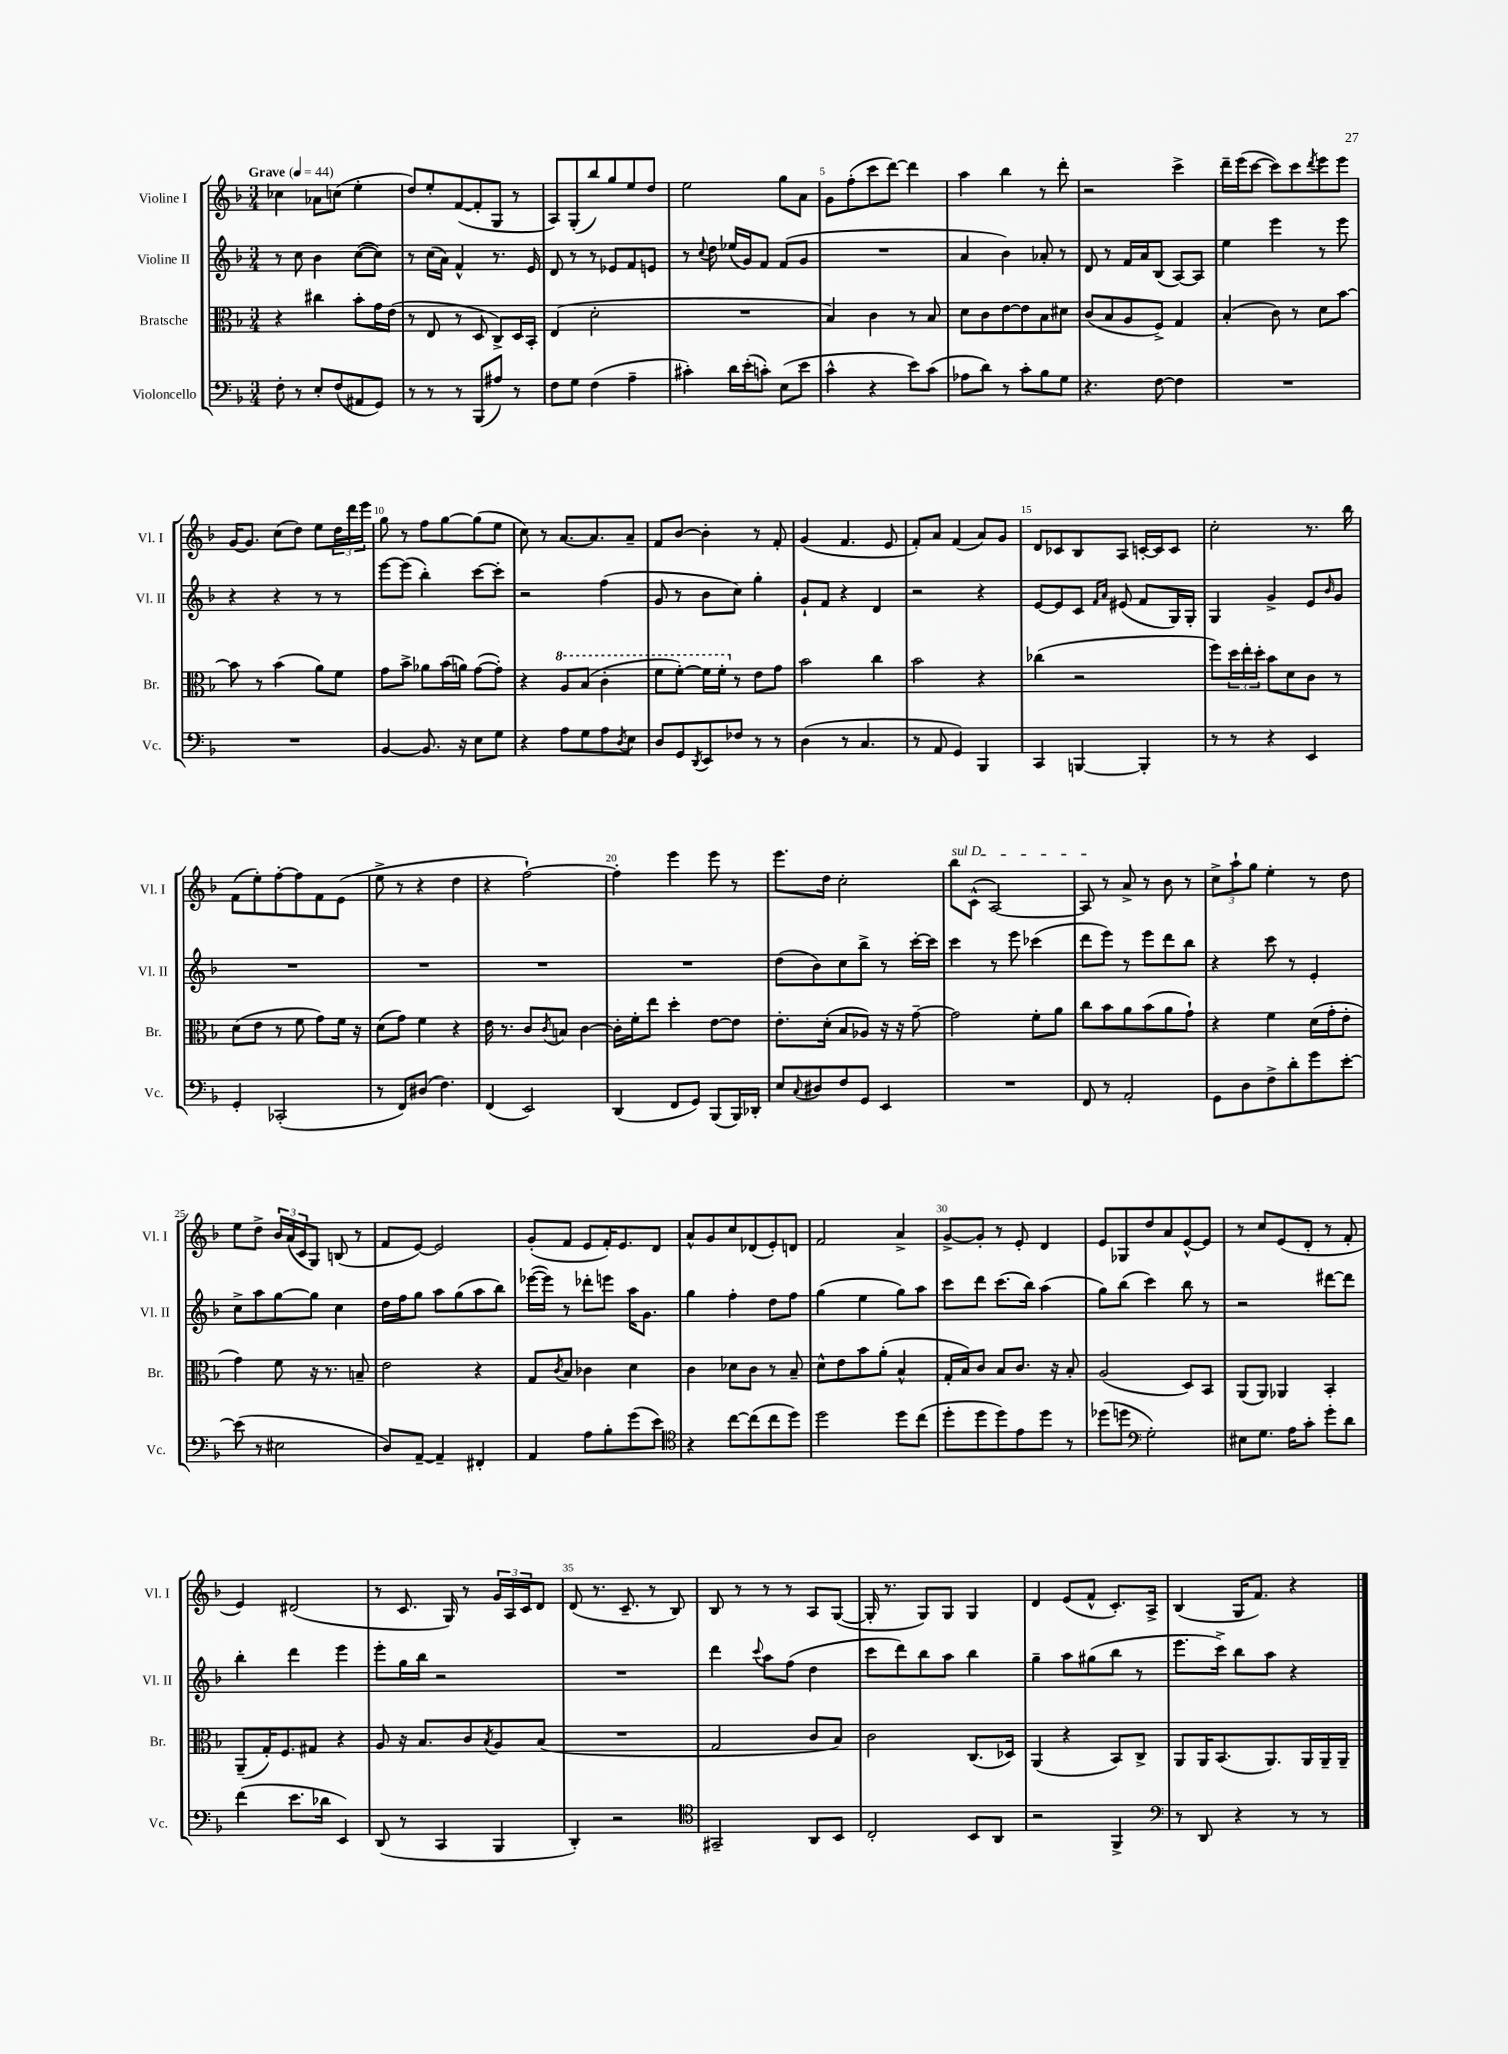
<<
\new StaffGroup <<
\new Staff = "s0" \with { instrumentName = "Violine I" shortInstrumentName = "Vl. I" } {
    \clef treble \key f \major \numericTimeSignature \time 3/4 \tempo "Grave" 4 = 44
    ces''4 aes'8 c''8( e''4-. |
    d''8) e''8-. f'8~( f'8-. g8 r8 |
    a8) g8-.( bes''8) g''8 e''8 d''8 |
    e''2 g''8 a'8 |
    g'8 f''8-.( c'''8 d'''8~) d'''4 |
    a''4 bes''4 r8 d'''8-. |
    r2 c'''4-> |
    d'''16-- e'''16( c'''8~ c'''8) c'''8 \acciaccatura { d'''8 } e'''8 e'''8 |
    g'16~ g'8. c''8( d''8) e''8 \tuplet 3/2 { d''16 d'''16 e'''16 } |
    g''8 r8 f''8 g''8~ g''8( e''8 |
    c''8) r8 a'8.~ a'8. a'8-- |
    f'8 bes'8~ bes'4-. r8 f'8-. |
    g'4( f'4. e'8 |
    f'8-.) a'8 f'4( a'8) g'8 |
    d'8 ces'8 bes8 a8 c'16~-. c'16 c'8 |
    c''2-. r8. bes''16 |
    f'8( e''8-.) f''8~-. f''8 f'8 e'8( |
    e''8-> r8 r4 d''4 |
    r4 f''2~-!) |
    f''4-. e'''4 e'''8 r8 |
    e'''8. d''16 c''2-. |
    \once \override TextSpanner.bound-details.left.text = \markup { \italic "sul D" } bes''8\startTextSpan c'8-^( a2~) |
    a8\stopTextSpan r8 a'8-> r8 bes'8 r8 |
    \tuplet 3/2 { c''8-> a''8-! g''8 } e''4-. r8 d''8 |
    e''8 d''8-> \tuplet 3/2 { bes'16 a'16( c'16 } g8) b8( r8 |
    f'8 e'8~) e'2 |
    g'8-.( f'8 e'8 f'16-.) e'8. d'8 |
    a'8-^ g'8 c''8 des'8( e'8-.) d'8 |
    f'2 a'4-> |
    g'8~-> g'8-. r8 e'8-. d'4 |
    e'8 ges8 d''8 a'8 e'8~-^ e'8 |
    r8 c''8 e'8( d'8-. r8 f'8-. |
    e'4) dis'2( |
    r8 c'8. g16) r8 \tuplet 3/2 { g'16 a16 c'16 } d'8 |
    d'8( r8. c'8.-- r8 bes8) |
    bes8 r8 r8 r8 a8 g8~( |
    g16-. r8. g8) g8 g4 |
    d'4 e'8( f'8-^ c'8.-.) a16-> |
    bes4( g16 f'8.) r4 \bar "|." |
}
\new Staff = "s1" \with { instrumentName = "Violine II" shortInstrumentName = "Vl. II" } {
    \clef treble \key f \major \numericTimeSignature \time 3/4
    r8 c''8 bes'4 c''8~( c''8) |
    r8 c''16( a'16) f'4-^ r8. e'16 |
    d'8 r8 r8 ees'8 f'8 e'8 |
    r8 \appoggiatura { c''8 } d''8 ees''16( g'16) f'8 f'8( g'8 |
    R2. |
    a'4 bes'4) aes'8-. r8 |
    d'8 r8 f'16 a'16 bes8( a8~) a8 |
    e''4 e'''4 r8 e'''8 |
    r4 r4 r8 r8 |
    e'''8~ e'''8( bes''4-.) c'''8~ c'''8-. |
    r2 f''4( |
    g'8 r8 bes'8 c''8) g''4-. |
    g'8-! f'8 r4 d'4 |
    r2 r4 |
    e'8~ e'8 c'8 \grace { f'16 a'16 } eis'8( f'8 g16) g16-. |
    g4 g'4-> e'8 \grace { bes'16 } g'8 |
    R2. |
    R2. |
    R2. |
    R2. |
    d''8( bes'8) c''8 bes''8-> r8 c'''16~-. c'''16 |
    c'''4 r8 e'''8 ces'''4( |
    d'''8 e'''8) r8 e'''8 d'''8 bes''8 |
    r4 c'''8 r8 e'4-. |
    c''8-> a''8 g''8~ g''8 c''4 |
    d''16 f''16 g''8 a''8 g''8( a''8 bes''8) |
    ees'''16~( ees'''16) r8 des'''8-. e'''8 a''16 g'8. |
    g''4 f''4-. d''8 f''8 |
    g''4( e''4 g''8) a''8 |
    c'''8 d'''8 c'''8.( bes''16) a''4( |
    g''8) bes''8( c'''4) bes''8 r8 |
    r2 dis'''8~ dis'''8 |
    bes''4-. d'''4 e'''4 |
    e'''8-. g''16 bes''16 r2 |
    R2. |
    d'''4 \appoggiatura { c'''8 } a''8 f''8( d''4 |
    c'''8 d'''8) bes''8 a''8 bes''4 |
    g''4-- a''8 gis''8( bes''8 r8 |
    e'''8. c'''16->) bes''8 a''8 r4 \bar "|." |
}
\new Staff = "s2" \with { instrumentName = "Bratsche" shortInstrumentName = "Br." } {
    \clef alto \key f \major \numericTimeSignature \time 3/4
    r4 cis''4 bes'8-. g'16 e'16( |
    r8 e8 r8 d8 c8->) d16 bes,16-. |
    e4( d'2-. |
    R2. |
    bes4) c'4 r8 bes8 |
    d'8 c'8 e'8~ e'8 bes8 dis'8 |
    c'8( bes8 a8 f8->) g4 |
    bes4-.( c'8) r8 d'8 bes'8~ |
    bes'8 r8 bes'4( a'8) f'8 |
    g'8 bes'8-> aes'8 bes'16( a'16) g'8~( g'8-.) |
    r4 \ottava #1 a'8 bes'8( c''4-. |
    f''8 f''8~-.) f''16 f''16-. \ottava #0 r8 e'8 g'8 |
    bes'2 c''4 |
    bes'2 r4 |
    ces''4( r2 |
    f''8) \tuplet 3/2 { d''16 e''16-. d''16-. } bes'8 d'8 c'8 r8 |
    d'8( e'8 r8 f'8 g'8) f'16 r16 |
    d'8( g'8) f'4 r4 |
    e'16 r8. c'8 \acciaccatura { c'8 } b8 c'4~ |
    c'16-. f'16-. e''8 d''4-. e'8~ e'8 |
    e'8.-. d'16-.( bes8 aes8) r16 r16 g'8~-- |
    g'2 f'8-. a'8 |
    c''8 bes'8 a'8 bes'8( a'8 g'8-!) |
    r4 f'4 d'16( g'16-. e'8-. |
    g'4) f'8 r16 r8. b8-- |
    e'2 r4 |
    g8 \acciaccatura { c'8 } bes8 ces'4 d'4 |
    c'4 des'8 c'8 r8 bes8-- |
    d'8-^ e'8 bes'8 a'8-.( bes4-^ |
    g16-. bes16) c'8 bes8 c'8. r16 bes8-. |
    a2( d8) bes,8 |
    a,8( a,8) aes,4 bes,4-. |
    a,8--( g16-.) f8. gis8 r4 |
    a8 r16 bes8. c'8 \acciaccatura { bes8 } a8 bes8( |
    R2. |
    g2 c'8 bes8) |
    c'2 c8.( des16) |
    a,4( r4 bes,8) c8-> |
    a,8 a,16 bes,8.( a,8.) a,16 a,16-- a,16-- \bar "|." |
}
\new Staff = "s3" \with { instrumentName = "Violoncello" shortInstrumentName = "Vc." } {
    \clef bass \key f \major \numericTimeSignature \time 3/4
    f8-. r8 e8-. f8( ais,8 g,8) |
    r8 r8 r8 bes,,8( ais8) r8 |
    f8 g8 f4( a4-- |
    cis'4-.) d'16 e'16-.( c'8-.) e8( e'8 |
    c'4-^ r4 e'8) c'8( |
    aes8 d'8) r8 c'8-. bes8 g8 |
    r4. f8~ f4 |
    R2. |
    R2. |
    bes,4~ bes,8. r16 e8 g8 |
    r4 a8 g8 a8 \acciaccatura { d8 } e8 |
    d8 g,8 \acciaccatura { d,8 } e,8 fes8 r8 r8 |
    d4( r8 c4. |
    r8 a,8 g,4) bes,,4 |
    c,4 b,,4~ b,,4-. |
    r8 r8 r4 e,4 |
    g,4-. ces,2-.( |
    r8 f,8) dis8( f4.) |
    f,4( e,2) |
    d,4( f,8 g,8) bes,,8( bes,,16) des,16-. |
    e8 \appoggiatura { c8 } dis8 f8 g,8 e,4 |
    R2. |
    f,8 r8 a,2-. |
    g,8 d8 f8-> d'8-. g'8 e'8~-. |
    e'8( r8 eis2 |
    d8) a,8~-- a,4-- fis,4-. |
    a,4 a8 bes8-. g'8( e'8) |
    \clef tenor r4 c''8~ c''8( c''8 d''8) |
    d''2 d''8 c''8( |
    d''8-. d''8 d''8) e'8 d''8 r8 |
    des''8( d''8 \clef bass g2-.) |
    eis8 g8. a16 c'8-. g'8-. d'8 |
    f'4( e'8. des'16 e,4) |
    d,8( r8 c,4 bes,,4 |
    d,4-.) r2 |
    \clef tenor gis,2-- a,8 bes,8 |
    c2-. bes,8 a,8 |
    r2 f,4-> |
    \clef bass r8 d,8 r4 r8 r8 \bar "|." |
}
>>
>>
\layout { \context { \Score \override BarNumber.break-visibility = ##(#f #t #t) barNumberVisibility = #(every-nth-bar-number-visible 5) } }
